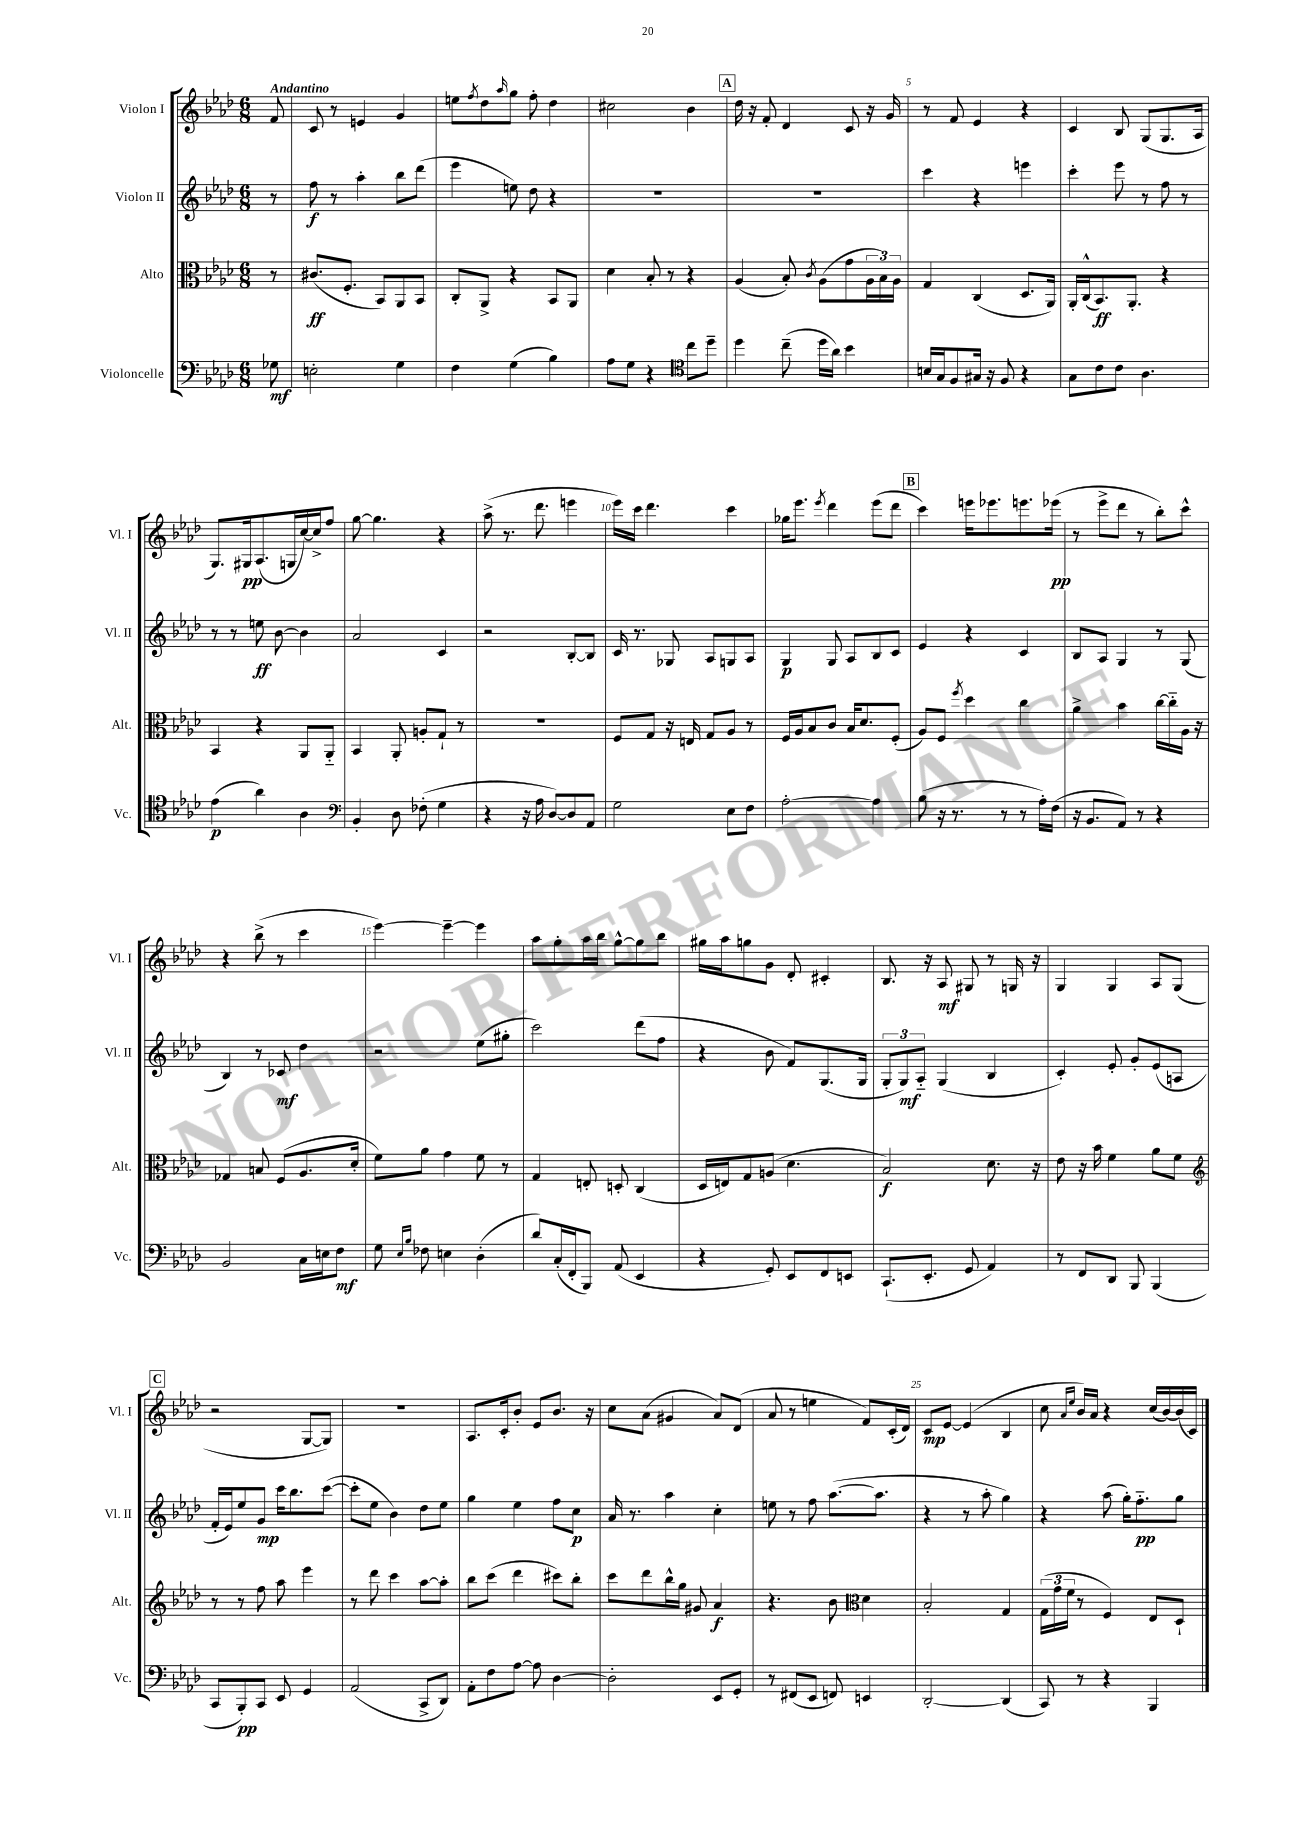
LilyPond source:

<<
\new StaffGroup <<
\new Staff = "s0" \with { instrumentName = "Violon I" shortInstrumentName = "Vl. I" } {
    \clef treble \key aes \major \numericTimeSignature \time 6/8 \partial 8 \tempo "Andantino"
    f'8 |
    c'8 r8 e'4 g'4 |
    e''8 \acciaccatura { f''8 } des''8 \grace { aes''16 } g''8 f''8-. des''4 |
    cis''2 bes'4 |
    \mark \markup { \box "A" } des''16 r16 f'8-. des'4 c'8 r16 g'16 |
    r8 f'8 ees'4 r4 |
    c'4 bes8 g8( g8. aes16 |
    g8.) gis16\pp aes8.( g16 c''16~) c''16-> f''8 |
    g''8~ g''4. r4 |
    aes''8->( r8. des'''8. e'''4 |
    ees'''16) c'''16 des'''4. c'''4 |
    ges''16 ees'''8. \acciaccatura { ees'''8 } des'''4 ees'''8( des'''8 |
    \mark \markup { \box "B" } c'''4) e'''16 ees'''8. e'''8. ees'''16\pp( |
    r8 ees'''8-> des'''8 r8 bes''8-.) c'''8-^ |
    r4 bes''8->( r8 c'''4 |
    ees'''4~) ees'''4~-- ees'''4 |
    aes''8 g''8-. aes''16 bes''16 g''8~-^ g''8 bes''8 |
    gis''16 aes''16 g''8 g'8 des'8-. cis'4-. |
    bes8. r16 aes8\mf gis8 r8 g16 r16 |
    g4 g4 aes8 g8( |
    \mark \markup { \box "C" } r2 g8~ g8) |
    R2. |
    aes8. c'16-. bes'8-. ees'8 bes'8. r16 |
    c''8 aes'8( gis'4 aes'8) des'8( |
    aes'8 r8 e''4 f'8) c'16-.( des'16) |
    c'8\mp ees'8~ ees'4( bes4 |
    c''8 \grace { aes'16 ees''16 } bes'16) aes'16 r4 c''16( bes'16~) bes'16( c'16) \bar "|." |
}
\new Staff = "s1" \with { instrumentName = "Violon II" shortInstrumentName = "Vl. II" } {
    \clef treble \key aes \major \numericTimeSignature \time 6/8 \partial 8
    r8 |
    f''8\f r8 aes''4-. bes''8 des'''8( |
    ees'''4 e''8) des''8 r4 |
    R2. |
    \mark \markup { \box "A" } R2. |
    c'''4 r4 e'''4 |
    c'''4-. ees'''8 r8 f''8 r8 |
    r8 r8 e''8\ff bes'8~ bes'4 |
    aes'2 c'4 |
    r2 bes8~-. bes8 |
    c'16 r8. ges8 aes8 g8 aes8 |
    g4\p g8 aes8 bes8 c'8 |
    \mark \markup { \box "B" } ees'4 r4 c'4 |
    bes8 aes8 g4 r8 g8( |
    bes4) r8 ces'8\mf des''4 |
    r2 ees''8( gis''8-. |
    c'''2) des'''8( f''8 |
    r4 bes'8 f'8) g8.( g16 |
    \tuplet 3/2 { g8-. g8\mf) aes8-_ } g4( bes4 |
    c'4-.) ees'8-. g'8-. ees'8( a8 |
    \mark \markup { \box "C" } f'16-. ees'16) ees''8 g'8\mp c'''16 bes''8. c'''8~( |
    c'''8-. ees''8 bes'4) des''8 ees''8 |
    g''4 ees''4 f''8 c''8\p |
    aes'16 r8. aes''4 c''4-. |
    e''8 r8 f''8 aes''8.~( aes''8. |
    r4 r8 aes''8-. g''4) |
    r4 aes''8( g''16-.) f''8.-_\pp g''8 \bar "|." |
}
\new Staff = "s2" \with { instrumentName = "Alto" shortInstrumentName = "Alt." } {
    \clef alto \key aes \major \numericTimeSignature \time 6/8 \partial 8
    r8 |
    cis'8.\ff( f8.-. bes,8) aes,8 bes,8 |
    c8-. aes,8-> r4 bes,8 aes,8 |
    des'4 bes8-. r8 r4 |
    \mark \markup { \box "A" } aes4( bes8-.) \acciaccatura { c'8 } aes8( g'8 \tuplet 3/2 { aes16 bes16) aes16 } |
    g4 c4( des8. aes,16) |
    aes,16-. c16-^( bes,8.\ff) aes,8.-. r4 |
    bes,4 r4 aes,8 aes,8-_ |
    bes,4 aes,8-. a8-. g8-! r8 |
    R2. |
    f8 g8 r16 e16 g8 aes8 r8 |
    f16 aes16 bes8 c'8 bes16 des'8. f8-.( |
    \mark \markup { \box "B" } aes8) f8 \acciaccatura { f''8 } des''4 c''4 |
    aes'4-> bes'4 c''16~ c''16-_ aes16 r16 |
    ges4 b8 f8( aes8. des'16-. |
    f'8) aes'8 g'4 f'8 r8 |
    g4 e8-. d8-. c4( |
    des16 e16) g8 a8( des'4. |
    bes2\f) des'8. r16 |
    ees'8 r16 bes'16 f'4 aes'8 f'8 |
    \mark \markup { \box "C" } \clef treble r8 r8 f''8 aes''8 ees'''4 |
    r8 des'''8 c'''4 aes''8~ aes''8-. |
    bes''8 c'''8( des'''4 cis'''8) bes''8-. |
    c'''8 des'''8 bes''16-^ g''16 gis'8 aes'4\f |
    r4. bes'8 \clef alto des'4 |
    bes2-. g4 |
    \tuplet 3/2 { g16( g'16 f'16 } r8 f4) ees8 des8-! \bar "|." |
}
\new Staff = "s3" \with { instrumentName = "Violoncelle" shortInstrumentName = "Vc." } {
    \clef bass \key aes \major \numericTimeSignature \time 6/8 \partial 8
    ges8\mf |
    e2-. g4 |
    f4 g4( bes4) |
    aes8 g8 r4 \clef tenor c''8 des''8-- |
    \mark \markup { \box "A" } des''4 c''8--( des''16 aes'16) bes'4 |
    b16 g16 f8 gis16 r16 f8 r4 |
    g8 c'8 c'8 aes4. |
    ees'4\p( aes'4) aes4 |
    \clef bass bes,4-. des8 fes8-.( g4 |
    r4 r16 aes16 des8~) des8 aes,8 |
    g2 ees8 f8 |
    aes2~-. aes4 |
    \mark \markup { \box "B" } bes8( r16 r8. r8 r8 aes16-.) f16( |
    r16 bes,8. aes,8) r8 r4 |
    bes,2 c16 e16 f8\mf |
    g8 \grace { ees16 bes16 } fes8 e4 des4-.( |
    des'8) c16-.( f,16-. bes,,8) aes,8( ees,4 |
    r4 g,8-.) ees,8 f,8 e,8 |
    c,8.-!( ees,8.-. g,8 aes,4) |
    r8 f,8 des,8 bes,,8 bes,,4( |
    \mark \markup { \box "C" } c,8 bes,,8-.\pp) c,8 ees,8 g,4 |
    aes,2( c,8-> des,8) |
    aes,8-. f8 aes8~ aes8 des4~ |
    des2-. ees,8 g,8-. |
    r8 fis,8( ees,8 f,8) e,4 |
    des,2~-. des,4( |
    c,8) r8 r4 bes,,4 \bar "|." |
}
>>
>>
\layout { \context { \Score \override BarNumber.break-visibility = ##(#f #t #t) barNumberVisibility = #(every-nth-bar-number-visible 5) } }
